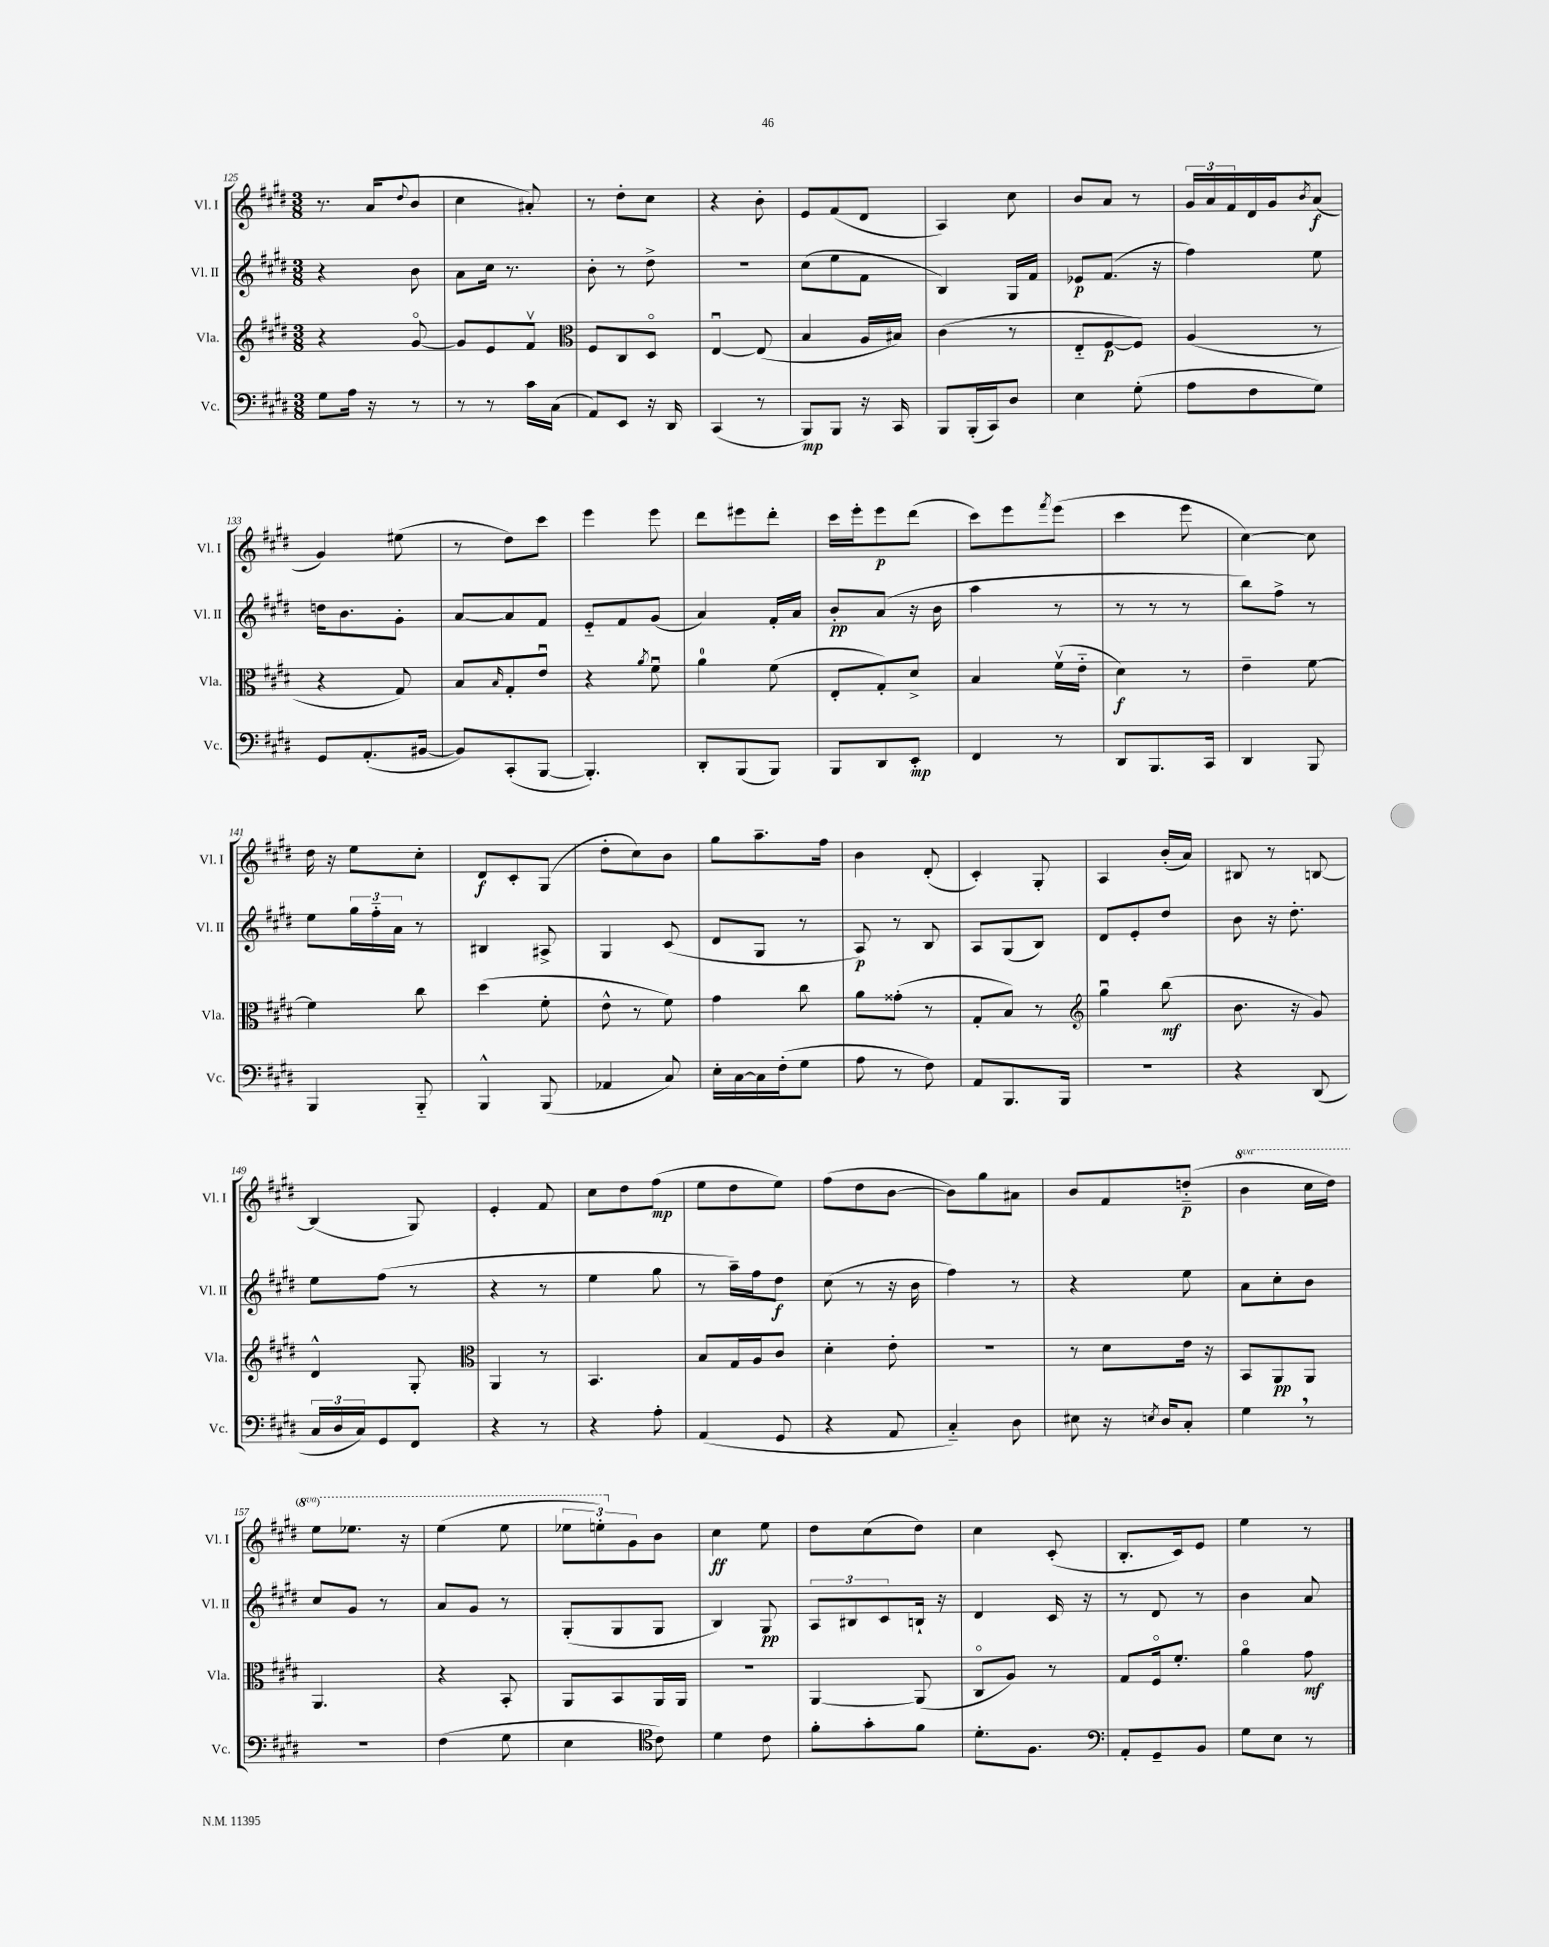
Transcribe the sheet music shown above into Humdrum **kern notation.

**kern	**kern	**kern	**kern
*staff4	*staff3	*staff2	*staff1
*clefF4	*clefG2	*clefG2	*clefG2
*k[f#c#g#d#]	*k[f#c#g#d#]	*k[f#c#g#d#]	*k[f#c#g#d#]
*M3/8	*M3/8	*M3/8	*M3/8
8G#	4r	4r	8.r
16A	.	.	.
16r	.	.	(16a
.	.	.	8qqdd#
8r	[8g#o	8b	8b
=	=	=	=
8r	8g#]	8a	4cc#
8r	8e	16cc#	.
.	.	8.r	.
16c#	8f#v	.	8a#')
(16C#	.	.	.
=	=	=	=
*	*clefC3	*	*
8AA)	8F#	8b'	8r
8EE	8C#	8r	8dd#'
16r	8D#o	8dd#^	8cc#
16DD#	.	.	.
=	=	=	=
(4CC#	[4Eu	4.r	4r
8r	(8E]	.	8b'
=	=	=	=
8BBB)	4B	(8cc#	8e
8BBB	.	8ee	(8f#
16r	16A	8f#	8d#
16CC#	16B#)	.	.
=	=	=	=
8BBB	(4c#	4B)	4A)
(16BBB'	.	.	.
16CC#)	.	.	.
8D#	8r	16G#	8cc#
.	.	16f#	.
=	=	=	=
4E	8E'~	8e-	8b
.	[8F#	(8.f#	8a
(8G#'	8F#])	.	8r
.	.	16r	.
=	=	=	=
8A	(4A	4ff#)	24g#
.	.	.	24a
.	.	.	24f#
8F#	.	.	16d#
.	.	.	16g#
.	.	.	8qb
8G#)	8r	8ee	(8a
=	=	=	=
8GG#	4r	16dd	4g#)
.	.	8.b	.
(8.AA'	.	.	.
.	8G#)	8g#'	(8ee#
[16BB#	.	.	.
=	=	=	=
8BB#])	8B	[8a	8r
.	16qqB	.	.
(8CC#'	8G#'	8a]	8dd#)
[8BBB	8eu	8f#	8ccc#
=	=	=	=
4.BBB'])	4r	8e'~	4eee
.	.	8f#	.
.	8qa	.	.
.	8f#u	(8g#	8eee
=	=	=	=
8DD#'	4a	4a)	8ddd#
(8BBB	.	.	8eee#
8BBB)	(8f#	16f#'	8ddd#'
.	.	16a	.
=	=	=	=
8BBB	8E'	8b'	16ccc#
.	.	.	16eee'
8DD#	8G#')	(8a	8eee
8EE'	8d#^	16r	(8ddd#
.	.	16b	.
=	=	=	=
4FF#	4B	4aa	8ccc#)
.	.	.	8eee
.	.	.	8qfff#
8r	(16f#v	8r	(8eee
.	16e'~	.	.
=	=	=	=
8DD#	4d#)	8r	4ccc#
8.BBB	.	8r	.
.	8r	8r	8eee
16CC#	.	.	.
=	=	=	=
4DD#	4e~	8bb)	[4cc#)
.	.	8ff#^	.
8BBB	[8f#	8r	8cc#]
=	=	=	=
4BBB	4f#]	8ee	16dd#
.	.	.	16r
.	.	24gg#	8ee
.	.	24ff#'~	.
.	.	24a	.
8BBB'~	8cc#	8r	8cc#'
=	=	=	=
4BBB^^	(4dd#	4B#	8d#
.	.	.	8c#'
(8BBB	8f#'	8A#^	(8G#
=	=	=	=
4AA-	8e^^	4G#	8dd#'
.	8r	.	8cc#)
8C#)	8f#)	(8c#	8b
=	=	=	=
16E'	4g#	8d#	8gg#
[16C#	.	.	.
16C#]	.	8G#	8.aa~
(16F#'	.	.	.
8G#	8cc#	8r	.
.	.	.	16ff#
=	=	=	=
8A	8a	8A)	4b
8r	(8g##'	8r	.
8F#)	8r	8B	(8d#'
=	=	=	=
8AA	8G#'	8A	4c#')
8.BBB	8B)	(8G#	.
.	8r	8B)	8G#'
16BBB	.	.	.
=	=	=	=
*	*clefG2	*	*
4.r	4gg#u	8d#	4A
.	.	8e'	.
.	(8bb	8dd#	(16b'
.	.	.	16a)
=	=	=	=
4r	8.b	8b	8B#
.	.	16r	8r
.	16r	8.dd#'	.
(8DD#	8g#)	.	[8B
=	=	=	=
24C#	4d#^^	8ee	(4B]
24D#	.	.	.
24C#)	.	.	.
8GG#	.	(8ff#	.
8FF#	8G#'	8r	8G#)
=	=	=	=
*	*clefC3	*	*
4r	4AA	4r	4e'
8r	8r	8r	8f#
=	=	=	=
4r	4.BB	4ee	8cc#
.	.	.	8dd#
8A'	.	8gg#	(8ff#
=	=	=	=
(4AA	8B	8r	8ee
.	16G#	16aa~)	8dd#
.	16A	16ff#	.
8GG#	8c#	8dd#	8ee)
=	=	=	=
4r	4d#'	(8cc#	(8ff#
.	.	8r	8dd#
8AA	8e'	16r	[8b
.	.	16b	.
=	=	=	=
4C#'~)	4.r	4ff#)	8b])
.	.	.	8gg#
8D#	.	8r	8a#
=	=	=	=
8E#	8r	4r	8b
16r	8d#	.	8f#
8qE	.	.	.
16D#	.	.	.
8C#'	16e	8ee	(8dd'~
.	16r	.	.
=	=	=	=
4G#	8BB	8a	4bb
.	8AA	8cc#'	.
8r	8AA	8b	16ccc#
.	.	.	16ddd#)
=	=	=	=
4.r	4.AA	8cc#	8eee
.	.	8g#	8.eee-
.	.	8r	.
.	.	.	16r
=	=	=	=
(4F#	4r	8a	(4eee
.	.	8g#	.
8G#	8BB'	8r	8eee
=	=	=	=
4E	8AA	(8G#'	12eee-
.	.	.	12eee')
.	8BB	8G#	.
.	.	.	12g#
*clefC4	*	*	*
8c#)	16AA	8G#	8b
.	16AA	.	.
=	=	=	=
4d#	4.r	4B)	4cc#
8c#	.	8G#	8ee
=	=	=	=
8f#'	[4AA	12A	8dd#
.	.	12B#	.
8g#'	.	.	(8cc#
.	.	12c#	.
8f#	(8AA]	16B`	8dd#)
.	.	16r	.
=	=	=	=
8.d#'	8C#o	4d#	4cc#
.	8A)	.	.
8.F#	.	.	.
.	8r	16c#	(8c#'
.	.	16r	.
=	=	=	=
*clefF4	*	*	*
8AA'	8G#	8r	8.B'
8GG#~	16F#o	8d#	.
.	8.f#'	.	16c#)
8BB	.	8r	8e
=	=	=	=
8G#	4ao	4b	4ee
8E	.	.	.
8r	8g#	8a	8r
==	==	==	==
*-	*-	*-	*-
